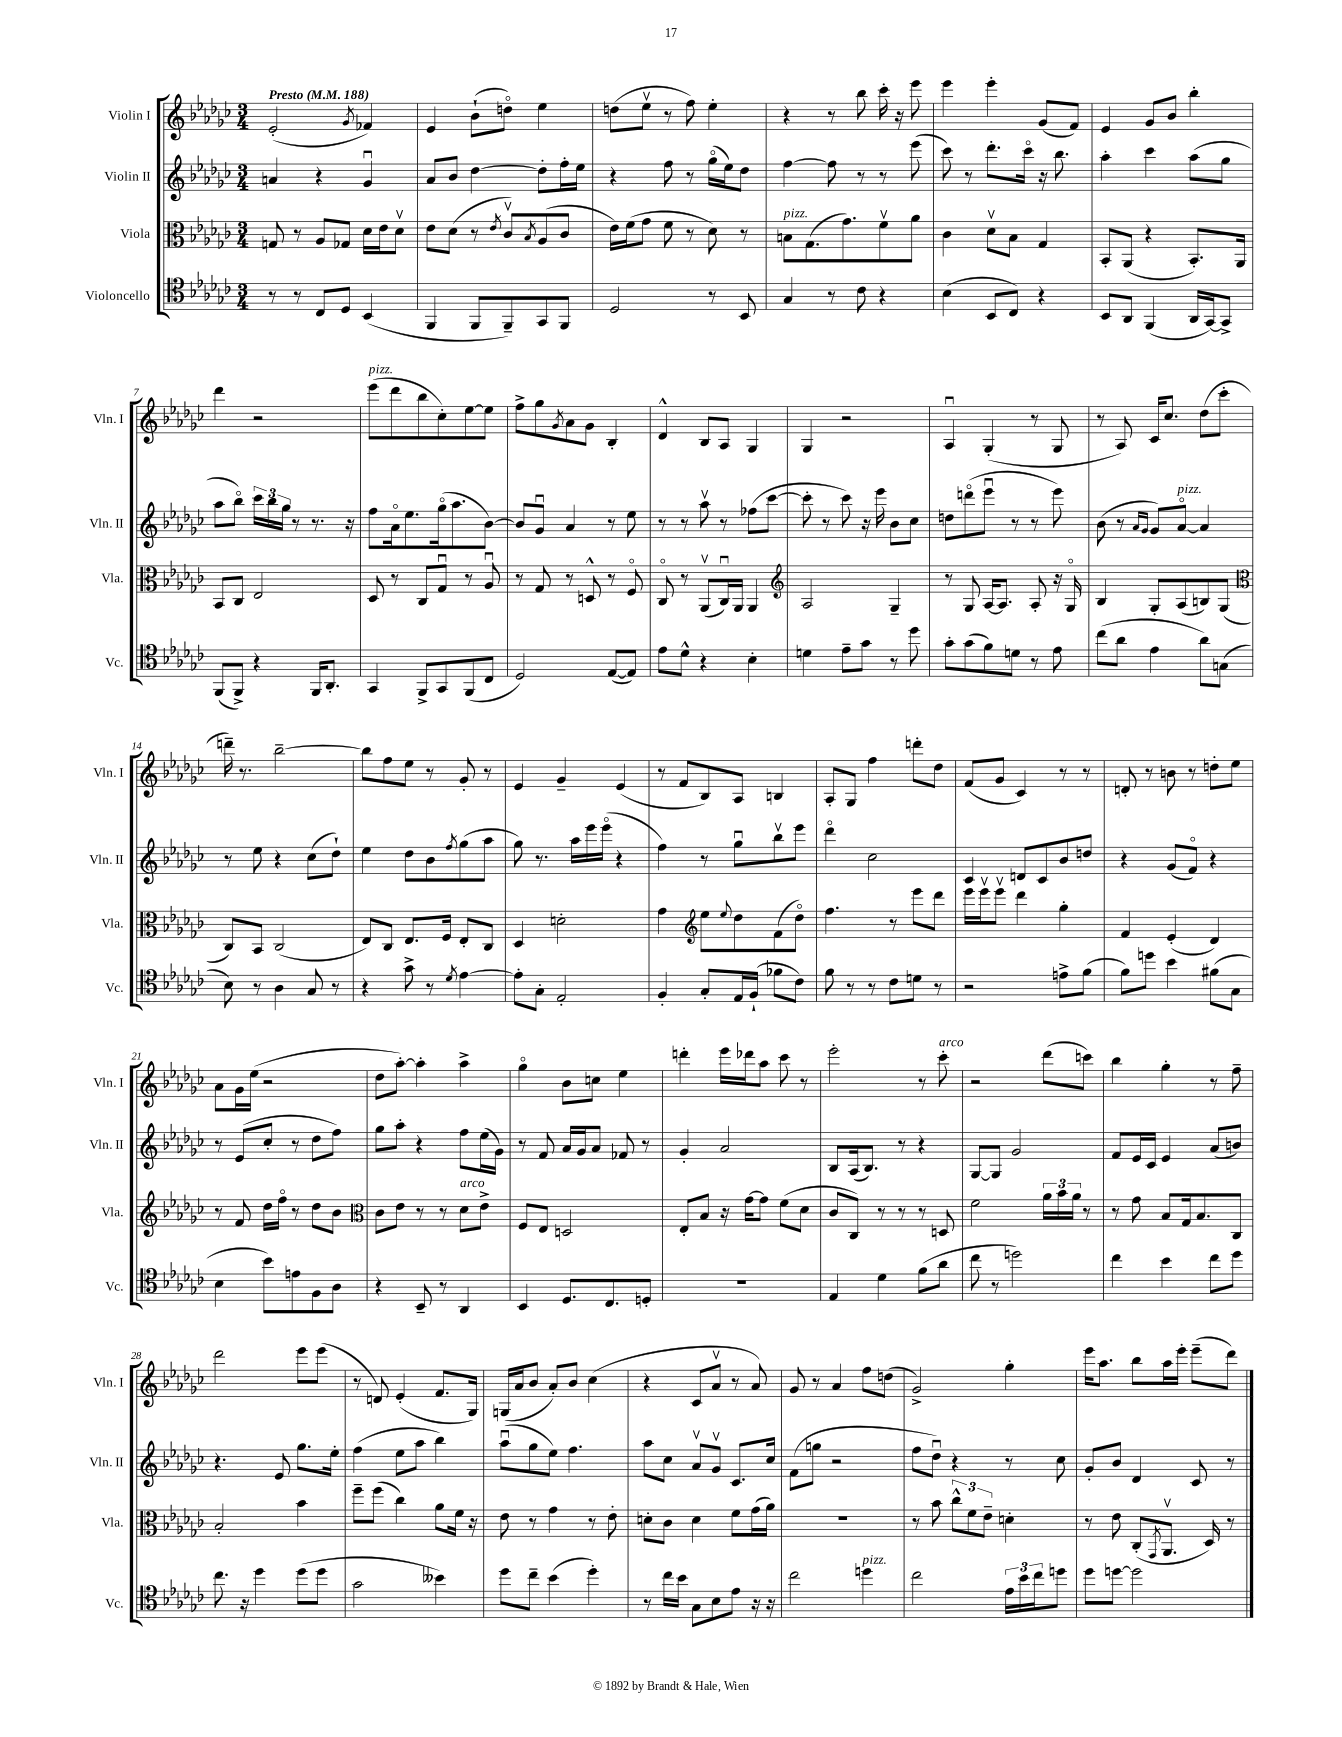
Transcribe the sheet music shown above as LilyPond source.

<<
\new StaffGroup <<
\new Staff = "s0" \with { instrumentName = "Violin I" shortInstrumentName = "Vln. I" } {
    \clef treble \key ges \major \numericTimeSignature \time 3/4 \tempo "Presto" 4 = 188
    ees'2-.( \acciaccatura { ges'8 } fes'4) |
    ees'4 bes'8-!( d''8\flageolet) ees''4 |
    d''8( ees''8\upbow r8 f''8) ees''4-. |
    r4 r8 bes''8 ces'''16-. r16 ees'''8 |
    ees'''4 ees'''4-. ges'8( f'8) |
    ees'4 ges'8 bes'8 bes''4-. |
    des'''4 r2 |
    ees'''8^\markup { \italic "pizz." }( des'''8 bes''8 ces''8-.) ees''8~ ees''8 |
    f''8-> ges''8 \acciaccatura { ges'8 } aes'8 ges'8 bes4-. |
    des'4-^ bes8 aes8 ges4 |
    ges4 r2 |
    aes4\downbow ges4-.( r8 ges8 |
    r8 aes8) ces'16 ces''8. des''8( ces'''8-. |
    d'''16--) r8. bes''2~-- |
    bes''8 f''8 ees''8 r8 ges'8-. r8 |
    ees'4 ges'4-- ees'4( |
    r8 f'8 bes8) aes8 b4 |
    aes8-. ges8 f''4 d'''8-. des''8 |
    f'8( ges'8 ces'4) r8 r8 |
    d'8-. r8 b'8 r8 d''8-. ees''8 |
    aes'8 ges'16 ees''16( r2 |
    des''8 aes''8~-.) aes''4-. aes''4-> |
    ges''4\flageolet bes'8 c''8 ees''4 |
    d'''4-. ees'''16 des'''16 aes''8 ces'''8 r8 |
    ees'''2-. r8 ces'''8-.^\markup { \italic "arco" } |
    r2 des'''8( c'''8) |
    bes''4 ges''4-. r8 f''8-- |
    des'''2 ees'''8 ees'''8( |
    r8 d'8) ees'4-.( f'8. ges16) |
    g16( aes'16 bes'8 aes'8-.) bes'8 ces''4( |
    r4 ces'8 aes'8\upbow r8 aes'8) |
    ges'8 r8 aes'4 f''8 d''8( |
    ges'2->) ges''4-. |
    ees'''16 aes''8. bes''8 aes''16 ees'''16-. ees'''8--( des'''8) \bar "|." |
}
\new Staff = "s1" \with { instrumentName = "Violin II" shortInstrumentName = "Vln. II" } {
    \clef treble \key ges \major \numericTimeSignature \time 3/4
    a'4 r4 ges'4\downbow |
    aes'8 bes'8 des''4~ des''8-. f''16-. ees''16 |
    r4 f''8 r8 ges''16\flageolet( ees''16) des''8 |
    f''4~ f''8 r8 r8 ees'''8( |
    ces'''8) r8 des'''8.-. ces'''16\flageolet r16 bes''8. |
    aes''4-. ces'''4 aes''8( ges''8 |
    aes''8 bes''8\flageolet) \tuplet 3/2 { ces'''16 bes''16 ges''16 } r8 r8. r16 |
    f''8 aes'16\flageolet ees''8. ges''16\flageolet( aes''8. bes'8~) |
    bes'8 ges'8\downbow aes'4 r8 ees''8 |
    r8 r8 aes''8\upbow r8 fes''8( ces'''8~ |
    ces'''8-. r8 ces'''8) r16 ees'''16 bes'8 ces''8 |
    d''8 d'''8\flageolet( ees'''8\downbow r8 r8 ees'''8) |
    bes'8( r8 \grace { aes'16 ges'16 } ges'8) aes'8~\flageolet^\markup { \italic "pizz." } aes'4 |
    r8 ees''8 r4 ces''8( des''8-!) |
    ees''4 des''8 bes'8 \acciaccatura { f''8 } ges''8( aes''8 |
    ges''8) r8. aes''16 ees'''16 ees'''16\flageolet( r4 |
    f''4) r8 ges''8\downbow bes''8\upbow ees'''8 |
    des'''4\flageolet ces''2 |
    ces'4 d'8 ces'8 bes'8 d''8 |
    r4 ges'8( f'8\flageolet) r4 |
    r8 ees'8( ces''8-. r8 des''8 f''8) |
    ges''8 aes''8-. r4 f''8 ees''16( ges'16) |
    r8 f'8 aes'16 ges'16 aes'8 fes'8 r8 |
    ges'4-. aes'2 |
    bes8 aes16( bes8.) r8 r4 |
    ges8~ ges8 ges'2 |
    f'8 ees'16 ces'16 ees'4 aes'8( b'8) |
    r4. ees'8 ges''8. ees''16-. |
    f''4( ees''8 aes''8 bes''4) |
    aes''8\downbow( ges''8 ees''8) f''4. |
    aes''8 ces''8 aes'8\upbow ges'8\upbow ces'8. ces''16 |
    f'8( g''8 r2 |
    f''8 des''8\downbow) r4 r8 ces''8 |
    ges'8-. bes'8 des'4 ces'8 r8 \bar "|." |
}
\new Staff = "s2" \with { instrumentName = "Viola" shortInstrumentName = "Vla." } {
    \clef alto \key ges \major \numericTimeSignature \time 3/4
    g8 r8 aes8 ges8 des'16 ees'16 des'8\upbow |
    ees'8 des'8( r8 \acciaccatura { ees'8 } ces'8\upbow) \acciaccatura { bes8 } aes8( ces'8 |
    ees'16) f'16( ges'8 f'8 r8 des'8) r8 |
    b8^\markup { \italic "pizz." } ges8.( ges'8.) f'8\upbow aes'8 |
    ces'4 des'8\upbow bes8 ges4 |
    bes,8-. aes,8( r4 bes,8.-.) aes,16 |
    bes,8 ces8 ees2 |
    des8 r8 ces8 ges8\downbow r8 aes8\downbow |
    r8 ges8 r8 d8-^ r8 f8\flageolet |
    ces8\flageolet r8 aes,8\upbow( ces16\downbow) aes,16 aes,4 |
    \clef treble aes2 ges4-- |
    r8 ges8 aes16~ aes8. aes8-. r16 ges16\flageolet |
    bes4 ges8-. aes8( b8) ges8( |
    \clef alto ces8) bes,8 ces2( |
    ees8) ces8 ees8. f16 ees8-. ces8 |
    des4 d'2-. |
    ges'4 \clef treble ees''8 \appoggiatura { ees''8 } des''8 f'8( des''8\flageolet) |
    f''4. r8 ees'''8 des'''8 |
    ees'''16 ees'''16\upbow ees'''8\upbow des'''4 ges''4-. |
    f'4 ees'4-.( des'4) |
    r8 f'8 des''16 f''16\flageolet r8 des''8 bes'8 |
    \clef alto ces'8 ees'8 r8 r8 des'8^\markup { \italic "arco" } ees'8-> |
    f8 ees8 d2 |
    ees8-. bes8 r16 ges'16~ ges'8 f'8( des'8 |
    ces'8 ces8) r8 r8 r8 d8 |
    f'2 \tuplet 3/2 { aes'16 bes'16 aes'16 } r8 |
    r8 ges'8 bes8 ges16 bes8. ces8 |
    bes2-. bes'4 |
    f''8-- f''8( ces''4) aes'8 f'16 r16 |
    ees'8 r8 ges'4 r8 ees'8-. |
    d'8-. ces'8 d'4 f'8 ges'16( aes'16) |
    R2. |
    r8 bes'8 \tuplet 3/2 { ces''8-^ f'8 ees'8-- } d'4-. |
    r8 ees'8 ces8-.( \acciaccatura { ges,8 } aes,8.\upbow des16) r8 \bar "|." |
}
\new Staff = "s3" \with { instrumentName = "Violoncello" shortInstrumentName = "Vc." } {
    \clef tenor \key ges \major \numericTimeSignature \time 3/4
    r8 r8 ces8 des8 bes,4( |
    f,4 f,8 f,8--) ges,8 f,8 |
    des2 r8 bes,8 |
    ges4 r8 ces'8 r4 |
    bes4( bes,8 ces8) r4 |
    bes,8 aes,8 f,4( aes,16 ges,16~) ges,8-> |
    f,8( f,8->) r4 f,16 aes,8.-. |
    ges,4 f,8-> ges,8 f,8( ces8 |
    des2) ees8~( ees8) |
    ees'8 des'8-^ r4 bes4-. |
    d'4 ees'8-- ges'8 r8 des''8 |
    ges'8-. ges'8( f'8) d'8 r8 ees'8 |
    ces''8( aes'8 ees'4 aes'8) g8( |
    bes8) r8 aes4 ges8 r8 |
    r4 ges'8-> r8 \acciaccatura { des'8 } ees'4~ |
    ees'8-. ges8-. ees2-. |
    f4-. ges8-. ees16 f16-!( fes'8 ces'8) |
    f'8 r8 r8 ces'8 d'8 r8 |
    r2 e'8-> f'8( |
    f'8) d''8 bes'4 fis'8( ges8 |
    bes4 bes'8) e'8 f8 aes8 |
    r4 bes,8-- r8 aes,4 |
    bes,4 des8. ces8. d8-. |
    R2. |
    ees4 des'4 f'8( aes'8 |
    ces''8 r8 d''2) |
    ces''4 bes'4 ces''8 des''8 |
    ces''8. r16 des''4 des''8( des''8 |
    ges'2 beses'4) |
    des''8 ces''8-- bes'4( des''4-.) |
    r8 ces''16 bes'16 ges8 bes8 ees'8 r16 r16 |
    ces''2 d''4^\markup { \italic "pizz." } |
    ces''2 \tuplet 3/2 { ees'16 bes'16 ces''16 } d''8 |
    des''8 d''8~ d''2 \bar "|." |
}
>>
>>
